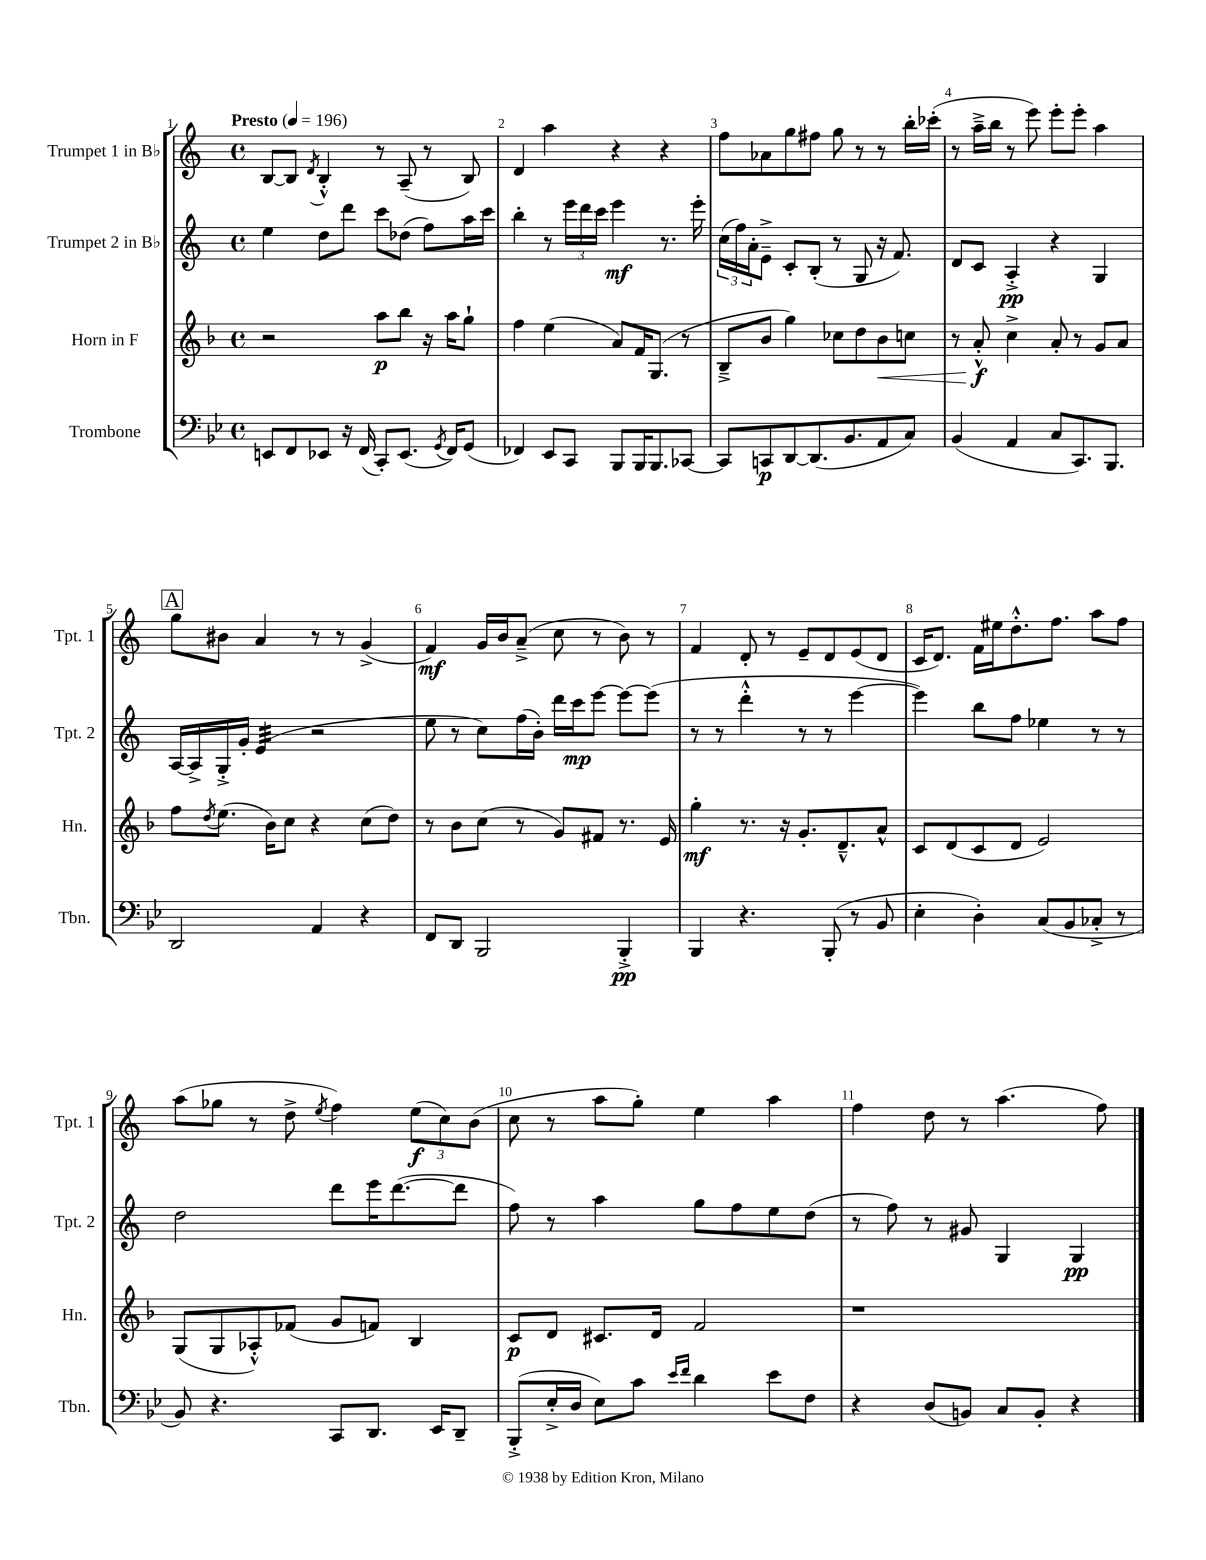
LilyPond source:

<<
\new StaffGroup <<
\new Staff = "s0" \with { instrumentName = "Trumpet 1 in Bb" shortInstrumentName = "Tpt. 1" } {
    \clef treble \key c \major \defaultTimeSignature \time 4/4 \tempo "Presto" 4 = 196
    b8~ b8 \acciaccatura { d'8 } b4-.-^ r8 a8--( r8 b8) |
    d'4 a''4 r4 r4 |
    f''8 aes'8 g''8 fis''8 g''8 r8 r8 b''16-. ces'''16-.( |
    r8 a''16---> b''16 r8 e'''8) e'''8-. e'''8-. a''4 |
    \mark \markup { \box "A" } g''8 bis'8 a'4 r8 r8 g'4->( |
    f'4\mf) g'16 b'16 a'8--->( c''8 r8 b'8) r8 |
    f'4 d'8-. r8 e'8-- d'8 e'8( d'8 |
    c'16 d'8.) f'16 eis''16 d''8.-.-^ f''8. a''8 f''8 |
    a''8( ges''8 r8 d''8-> \acciaccatura { e''8 } f''4) \tuplet 3/2 { e''8\f( c''8) b'8( } |
    c''8 r8 a''8 g''8-.) e''4 a''4 |
    f''4 d''8 r8 a''4.( f''8) \bar "|." |
}
\new Staff = "s1" \with { instrumentName = "Trumpet 2 in Bb" shortInstrumentName = "Tpt. 2" } {
    \clef treble \key c \major \defaultTimeSignature \time 4/4
    e''4 d''8 d'''8 c'''8 des''8( f''8) a''16 c'''16 |
    b''4-. r8 \tuplet 3/2 { e'''16 d'''16 c'''16 } e'''4\mf r8. e'''16-. |
    \tuplet 3/2 { c''16( f''16) a'16-. } e'8---> c'8-. b8-.( r8 g8 r16 f'8.) |
    d'8 c'8 a4-.->\pp r4 g4 |
    \mark \markup { \box "A" } a16~ a16-> g16-.-> g'16-. e'4:32( r2 |
    e''8 r8 c''8) f''16( b'16-.) d'''16 c'''16\mp e'''8~ e'''8~ e'''8( |
    r8 r8 d'''4-.-^ r8 r8 e'''4~ |
    e'''4) b''8 f''8 ees''4 r8 r8 |
    d''2 d'''8 e'''16 d'''8.~( d'''8 |
    f''8) r8 a''4 g''8 f''8 e''8 d''8( |
    r8 f''8) r8 gis'8 g4 g4\pp \bar "|." |
}
\new Staff = "s2" \with { instrumentName = "Horn in F" shortInstrumentName = "Hn." } {
    \clef treble \key f \major \defaultTimeSignature \time 4/4
    r2 a''8\p bes''8 r16 a''16 g''8-! |
    f''4 e''4( a'8) f'16 g8.( r8 |
    bes8---> bes'8 g''4) ces''8 d''8 bes'8\< c''8 |
    r8 a'8-.-^\f\! c''4-> a'8-. r8 g'8 a'8 |
    \mark \markup { \box "A" } f''8 \acciaccatura { d''8 } e''8.( bes'16) c''8 r4 c''8( d''8) |
    r8 bes'8 c''8( r8 g'8) fis'8 r8. e'16 |
    g''4-.\mf r8. r16 g'8.-. d'8.---^ a'8-^ |
    c'8 d'8( c'8 d'8 e'2) |
    g8( g8 aes8-.-^) fes'8( g'8 f'8) bes4 |
    c'8\p d'8 cis'8. d'16 f'2 |
    r1 \bar "|." |
}
\new Staff = "s3" \with { instrumentName = "Trombone" shortInstrumentName = "Tbn." } {
    \clef bass \key bes \major \defaultTimeSignature \time 4/4
    e,8 f,8 ees,8 r16 f,16( c,8-.) ees,8.( \acciaccatura { g,8 } f,16) g,8( |
    fes,4) ees,8 c,8 bes,,8 bes,,16 bes,,8. ces,8~ |
    ces,8 c,8\p d,8~ d,8.( bes,8. a,8 c8) |
    bes,4( a,4 c8 c,8.) bes,,8. |
    \mark \markup { \box "A" } d,2 a,4 r4 |
    f,8 d,8 bes,,2 bes,,4-.->\pp |
    bes,,4 r4. bes,,8-.( r8 bes,8 |
    ees4-. d4-.) c8( bes,8 ces8-.-> r8 |
    bes,8) r4. c,8 d,8. ees,16 d,8-- |
    bes,,8-.->( ees16-.-> d16 ees8) c'8 \grace { ees'16 f'16 } d'4 ees'8 f8 |
    r4 d8( b,8) c8 b,8-. r4 \bar "|." |
}
>>
>>
\layout { \context { \Score \override BarNumber.break-visibility = ##(#f #t #t) barNumberVisibility = #all-bar-numbers-visible } }
